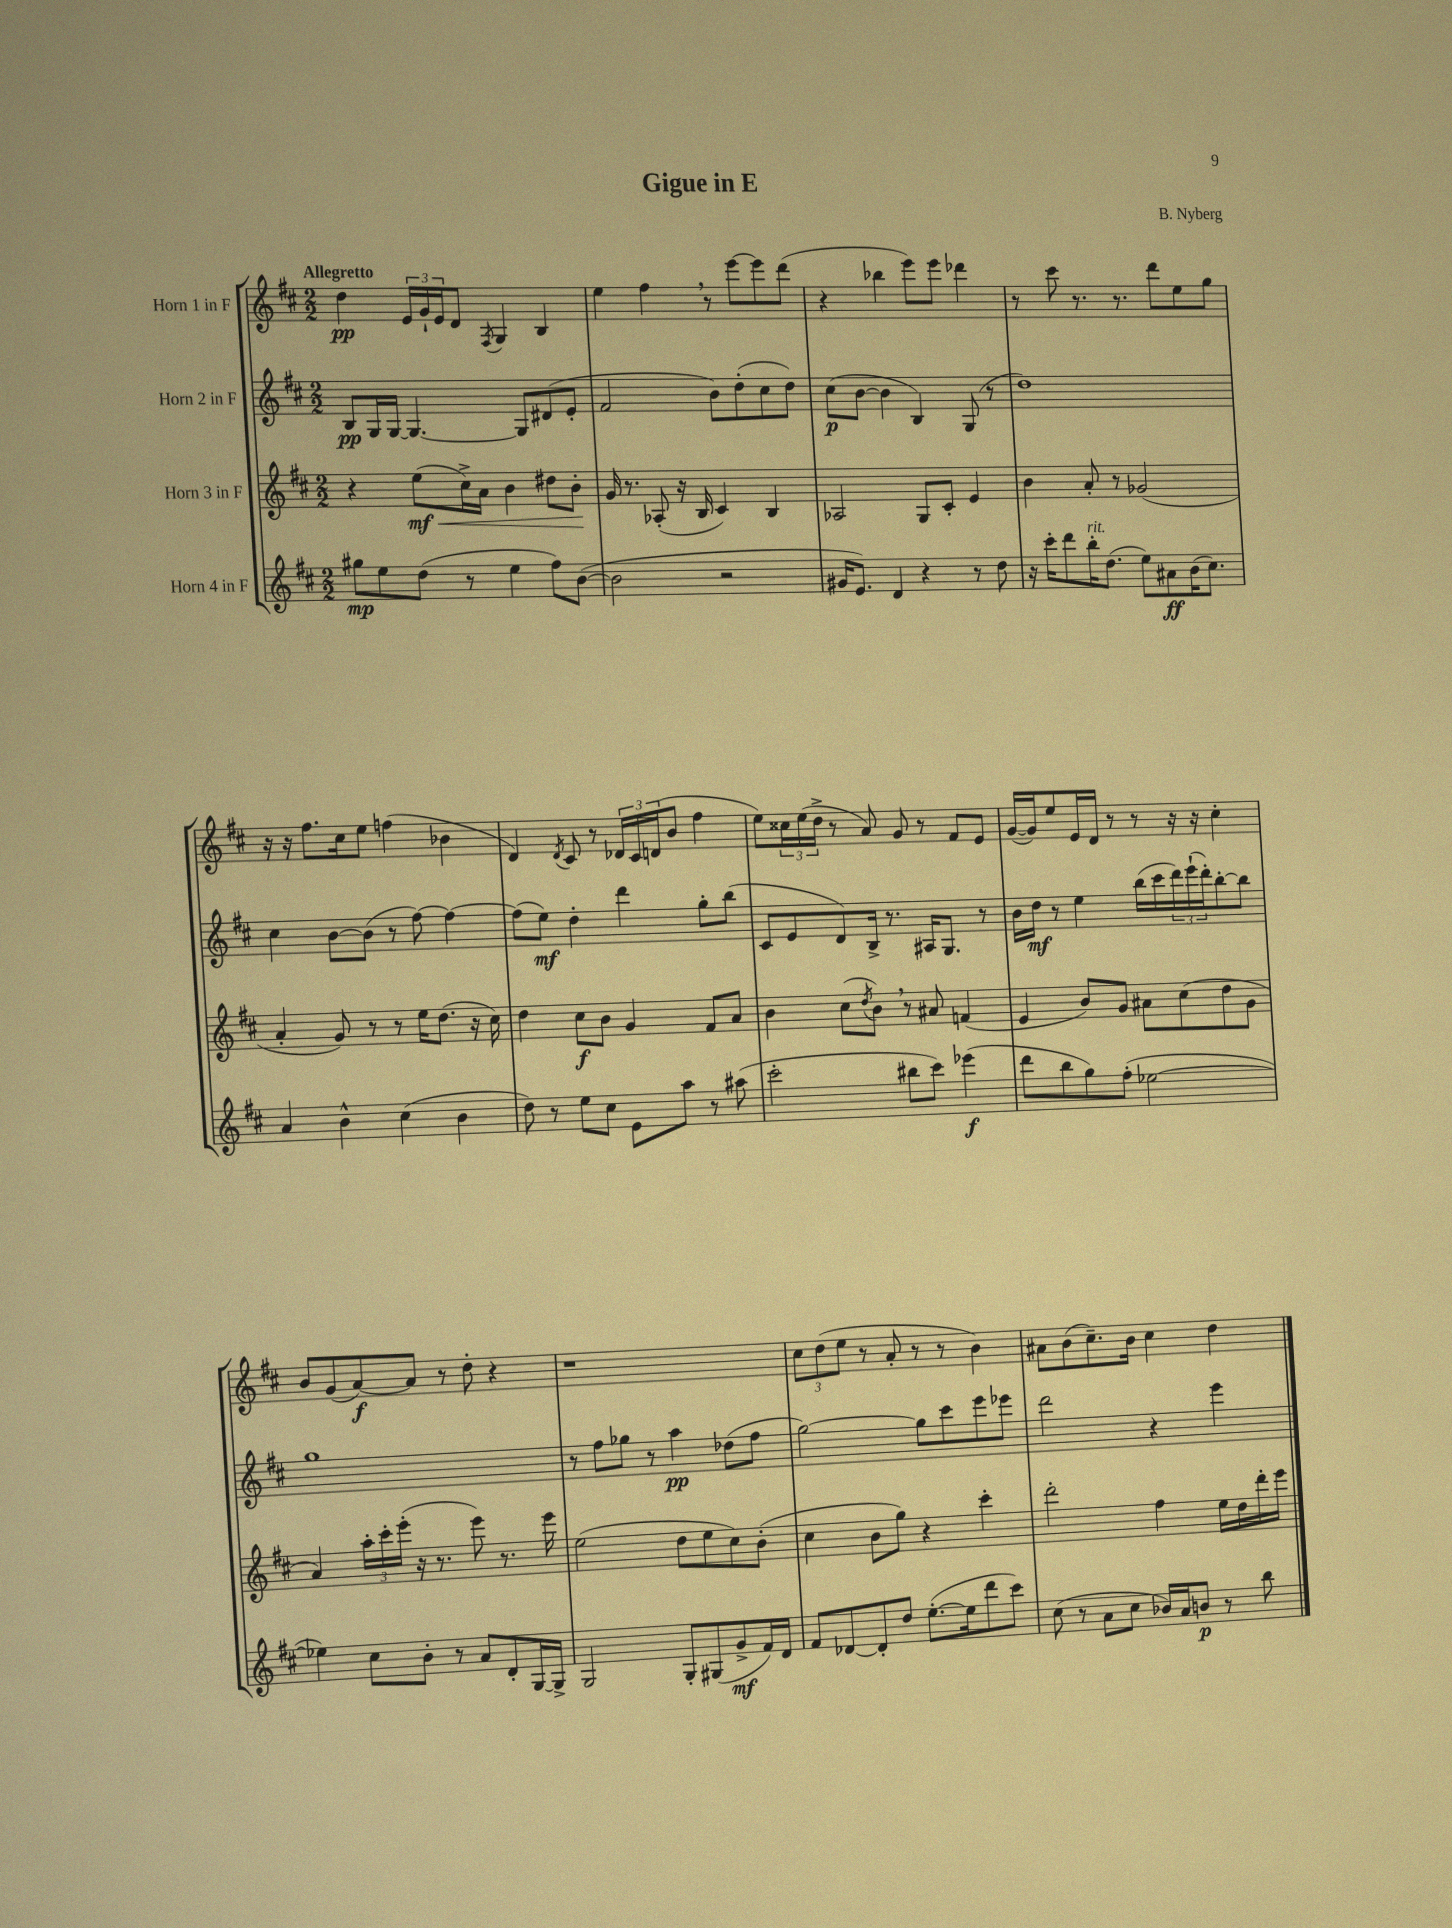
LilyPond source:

\header { title = "Gigue in E" composer = "B. Nyberg" }
<<
\new StaffGroup <<
\new Staff = "s0" \with { instrumentName = "Horn 1 in F" } {
    \clef treble \key d \major \numericTimeSignature \time 2/2 \tempo "Allegretto"
    d''4\pp \tuplet 3/2 { e'16 g'16-! e'16 } d'8 \acciaccatura { fis8 } g4 b4 |
    e''4 fis''4 \breathe r8 e'''8~ e'''8 d'''8( |
    r4 bes''4 e'''8) e'''8 des'''4 |
    r8 cis'''8 r8. r8. d'''8 e''8 g''8 |
    r16 r16 fis''8. cis''16 e''8 f''4( bes'4 |
    d'4) \acciaccatura { d'8 } cis'8 r8 \tuplet 3/2 { des'16 cis'16 d'16( } b'8 fis''4 |
    e''8) \tuplet 3/2 { cisis''16 e''16( d''16-> } r8 a'8) g'8 r8 fis'8 e'8 |
    g'16~( g'16) e''8 e'16 d'16 r8 r8 r16 r16 cis''4-. |
    b'8 g'8( a'8~\f) a'8 r8 d''8-. r4 |
    r1 |
    \tuplet 3/2 { cis''8 d''8( e''8 } r8 a'8-. r8 r8 b'4) |
    ais'8 b'8( cis''8.--) b'16 cis''4 d''4 \bar "|." |
}
\new Staff = "s1" \with { instrumentName = "Horn 2 in F" } {
    \clef treble \key d \major \numericTimeSignature \time 2/2
    b8\pp g16 g16~ g4.~ g8 dis'8( e'8-. |
    fis'2 b'8) d''8-.( cis''8 d''8) |
    cis''8\p( b'8~ b'4 b4) g8( r8 |
    d''1) |
    cis''4 b'8~ b'8( r8 fis''8~) fis''4~ |
    fis''8( e''8\mf) d''4-. d'''4 g''8-. b''8( |
    cis'8 e'8 d'8) b16-> r8. ais16 g8. r8 |
    b'16 d''16\mf r8 e''4 b''16( cis'''16 \tuplet 3/2 { d'''16) e'''16-!( d'''16-.) } b''8~-. b''8 |
    g''1 |
    r8 fis''8 ges''8 r8 a''4\pp des''8( fis''8 |
    g''2~) g''8 cis'''8 e'''8 ees'''8 |
    d'''2 r4 e'''4 \bar "|." |
}
\new Staff = "s2" \with { instrumentName = "Horn 3 in F" } {
    \clef treble \key d \major \numericTimeSignature \time 2/2
    r4 e''8\mf\<( cis''16->) a'16 b'4 dis''8 b'8-.\! |
    g'16 r8. aes8-.( r16 b16 cis'4) b4 |
    aes2 g8 cis'8-. e'4 |
    b'4 a'8-. r8 ges'2( |
    a'4-. g'8) r8 r8 e''16 d''8.( r16 cis''16) |
    d''4 cis''8\f b'8 g'4 fis'8 a'8 |
    b'4 cis''8( \acciaccatura { d''8 } b'8) \breathe r8 ais'8 f'4( |
    e'4 b'8) g'8 ais'8 cis''8( d''8 g'8 |
    a'4) \tuplet 3/2 { a''16-. cis'''16-. e'''16-.( } r16 r8. e'''8) r8. e'''16 |
    e''2( d''8 e''8 cis''8) b'8-.( |
    cis''4 b'8 g''8) r4 cis'''4-. |
    d'''2-. fis''4 e''16 d''16 d'''16-. e'''16 \bar "|." |
}
\new Staff = "s3" \with { instrumentName = "Horn 4 in F" } {
    \clef treble \key d \major \numericTimeSignature \time 2/2
    gis''8\mp e''8 d''8( r8 e''4 fis''8) b'8~( |
    b'2 r2 |
    gis'16 e'8.) d'4 r4 r8 d''8 |
    r16 cis'''16-. d'''8 b''16-.^\markup { \italic "rit." } d''8.( e''8) ais'8\ff b'16( cis''8.) |
    a'4 b'4-^ cis''4( b'4 |
    d''8) r8 e''8 cis''8 e'8 a''8 r8 ais''8( |
    cis'''2-. bis''8 cis'''8) ees'''4\f( |
    d'''8 b''8 g''8) fis''8-.( ees''2~ |
    ees''4) cis''8 b'8-. r8 a'8 d'8-. g16~ g16-> |
    g2 g8-. gis8( g'8->\mf fis'16) d'16 |
    fis'8 des'8~ des'8-. d''8 e''8.~-.( e''16 d'''8 cis'''8) |
    cis''8( r8 a'8 cis''8 bes'16) a'16 b'8\p r8 b''8 \bar "|." |
}
>>
>>
\layout { \context { \Score \remove "Bar_number_engraver" } }
